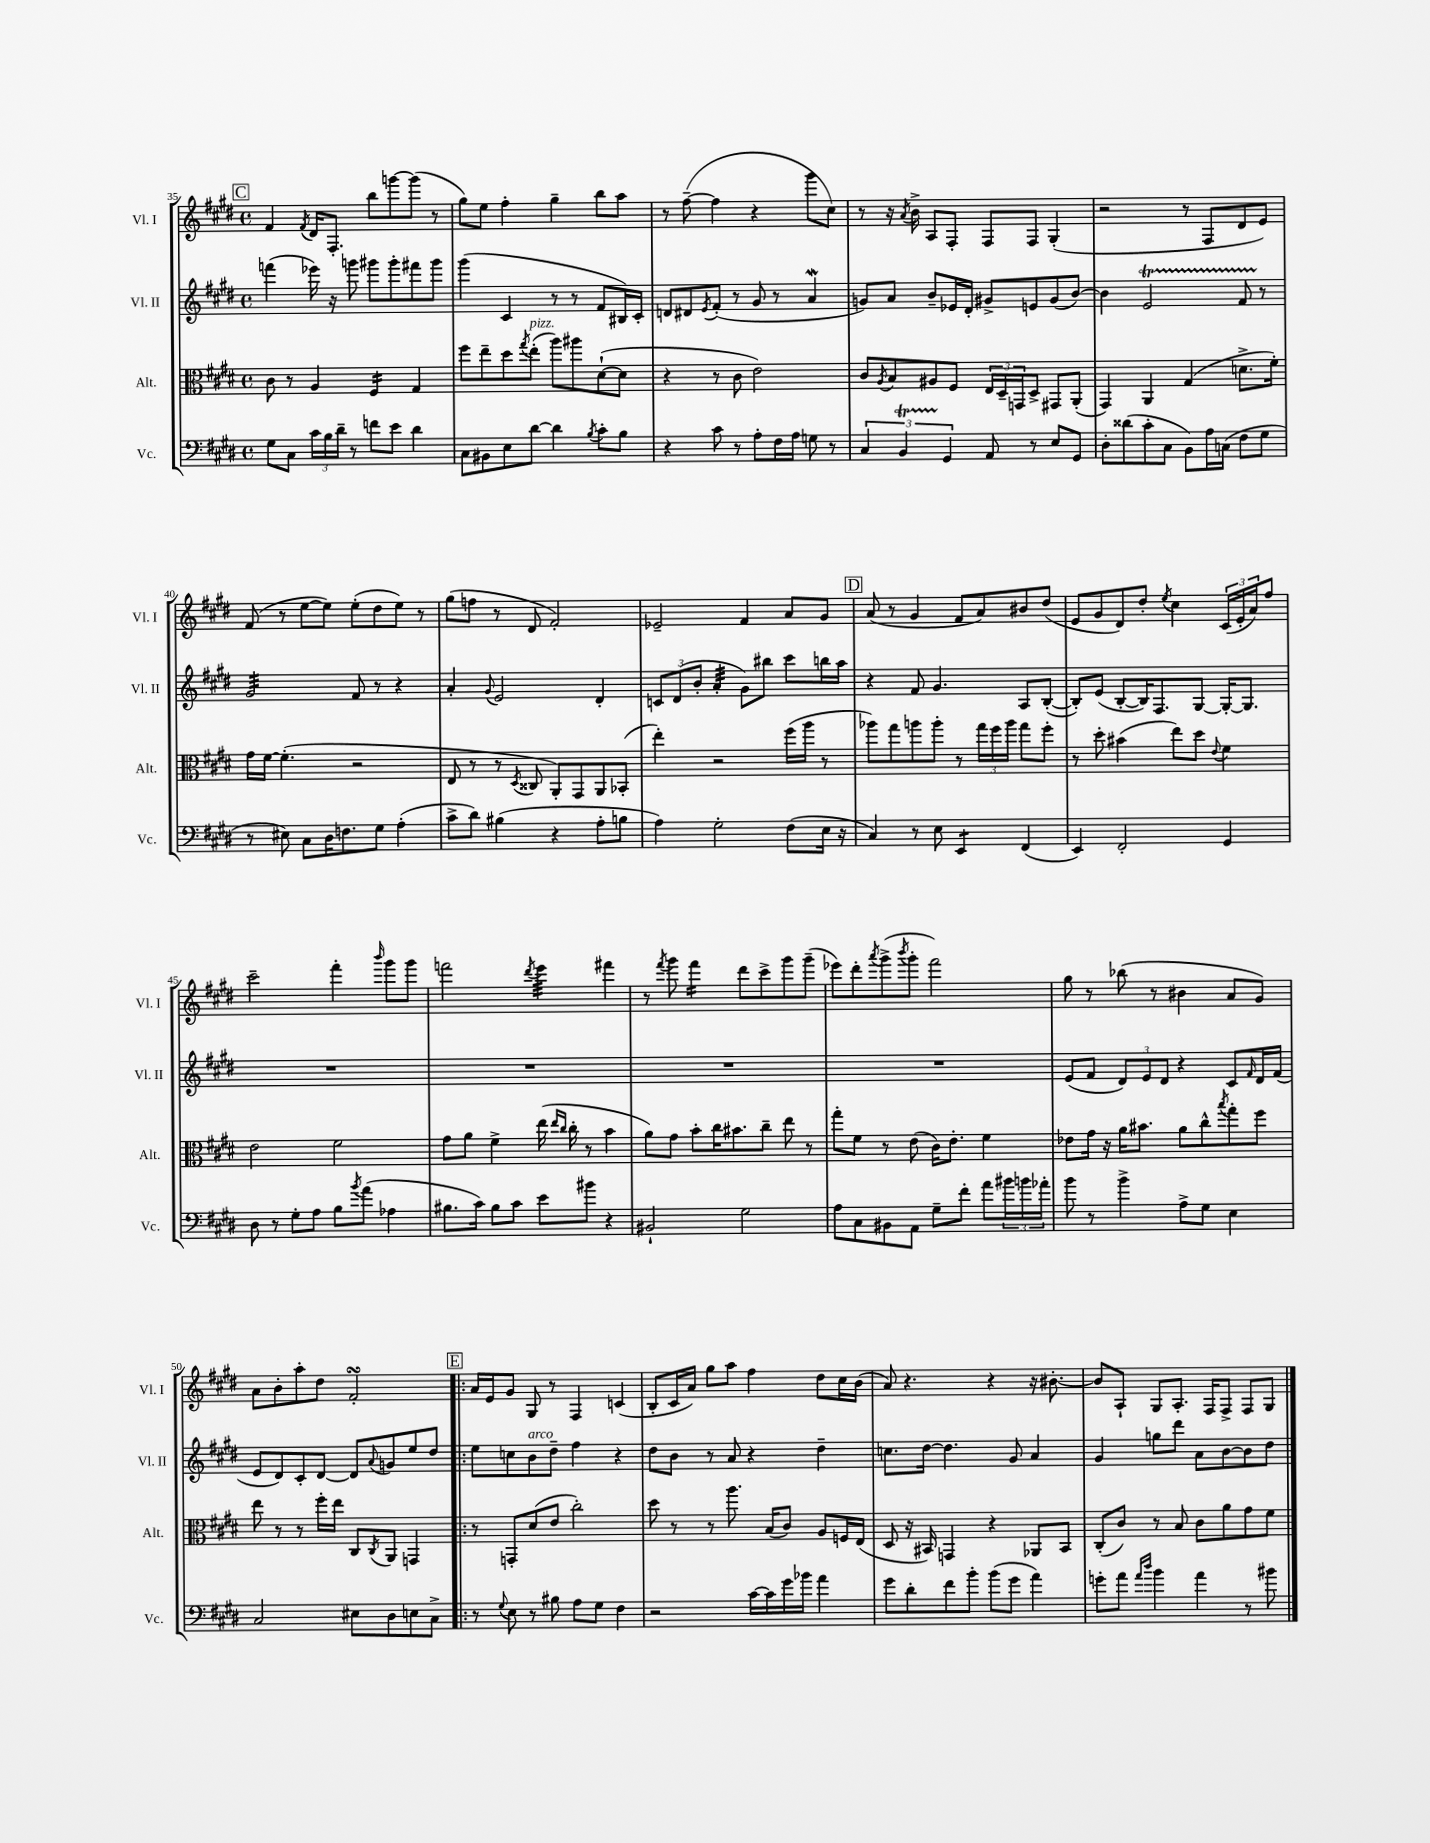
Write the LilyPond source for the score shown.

<<
\new StaffGroup <<
\new Staff = "s0" \with { instrumentName = "Vl. I" shortInstrumentName = "Vl. I" } {
    \clef treble \key e \major \defaultTimeSignature \time 4/4
    \mark \markup { \box "C" } fis'4 \acciaccatura { fis'8 } dis'16 fis8.-. b''8 g'''8~ g'''8( r8 |
    gis''8) e''8 fis''4-. gis''4-- b''8 a''8 |
    r8 fis''8~--( fis''4 r4 gis'''8 cis''8) |
    r8 r16 \acciaccatura { a'8 } b'16-> a8 fis8-. fis8 fis8 gis4-.( |
    r2 r8 fis8 dis'8 e'8) |
    fis'8( r8 e''8~ e''8) e''8-.( dis''8 e''8) r8 |
    gis''8( f''8 r8 dis'8 fis'2-.) |
    ees'2-- fis'4 a'8 gis'8 |
    \mark \markup { \box "D" } a'8( r8 gis'4 fis'8 a'8) bis'8 dis''8( |
    e'8 gis'8 dis'8) dis''8-. \acciaccatura { e''8 } cis''4 \tuplet 3/2 { cis'16( e'16-. a'16) } fis''8 |
    cis'''2-- fis'''4-. \grace { b'''16 } gis'''8 gis'''8 |
    f'''2 \acciaccatura { dis'''8 } e'''4:32 fis'''4 |
    r8 \acciaccatura { fis'''8 } gis'''8 fis'''4:16 dis'''8 cis'''8-> gis'''8 gis'''8--( |
    ees'''8) dis'''8-. \acciaccatura { a'''8 } gis'''8->( \acciaccatura { b'''8 } gis'''8-. fis'''2) |
    gis''8 r8 bes''8( r8 bis'4 a'8 gis'8) |
    a'8 b'8-. a''8-. dis''8 fis'2-.\turn |
    \mark \markup { \box "E" } \bar ".|:" a'16 e'16 gis'8 gis8 r8 fis4 c'4( |
    b8-. cis'16 a'16) gis''8 a''8 fis''4 dis''8 cis''16 b'16( |
    a'8) r4. r4 r16 bis'8.~-. |
    bis'8 a8-! gis8 a8.-. fis16 fis8-> fis8 gis8 \bar "|." |
}
\new Staff = "s1" \with { instrumentName = "Vl. II" shortInstrumentName = "Vl. II" } {
    \clef treble \key e \major \defaultTimeSignature \time 4/4
    \mark \markup { \box "C" } f'''4( ees'''16) r16 g'''8 gis'''8 gis'''8-. fis'''8 gis'''8 |
    gis'''4( cis'4 r8 r8 fis'8 bis16) cis'16-. |
    d'8 dis'8 \acciaccatura { e'8 } fis'8-.( r8 gis'8 r8 a'4\mordent |
    g'8) a'8 b'8-- ees'16 dis'16-. gis'8-> e'8 gis'8( b'8~) |
    b'4 e'2\startTrillSpan fis'8 r8\stopTrillSpan |
    gis'2:32 fis'8 r8 r4 |
    a'4-. \appoggiatura { gis'8 } e'2 dis'4-. |
    \tuplet 3/2 { c'8 dis'8( b'8-. } a'4:32-. gis'8) bis''8 cis'''8 b''16 a''16 |
    \mark \markup { \box "D" } r4 fis'8 gis'4. a8 b8~-.( |
    b8-.) e'8( b8~-. b16) fis8. gis8~ gis16~-. gis8. |
    R1 |
    R1 |
    R1 |
    R1 |
    e'8( fis'8 \tuplet 3/2 { dis'8) e'8 dis'8 } r4 cis'8 \grace { fis'16 } dis'16 fis'16( |
    e'8 dis'8) cis'8-. dis'8~ dis'8 \appoggiatura { a'8 } g'8 e''8 dis''8 |
    \mark \markup { \box "E" } \bar ".|:" e''8 c''8 b'8^\markup { \italic "arco" } dis''8-- fis''4 r4 |
    dis''8 b'8 r8 a'8 r4 dis''4-- |
    c''8. dis''16~ dis''4. gis'8 a'4 |
    gis'4 g''8 dis'''8 a'8 b'8~ b'8 dis''8 \bar "|." |
}
\new Staff = "s2" \with { instrumentName = "Alt." shortInstrumentName = "Alt." } {
    \clef alto \key e \major \defaultTimeSignature \time 4/4
    \mark \markup { \box "C" } cis'8 r8 a4 fis4:16 gis4 |
    fis''8 e''8-- dis''8 \acciaccatura { gis''8 } e''8-.^\markup { \italic "pizz." }( a''8) ais''8 dis'8~-!( dis'8 |
    r4 r8 cis'8 e'2) |
    cis'8 \acciaccatura { a8 } b8 ais8 fis8 \tuplet 3/2 { e16 dis16-- g,16 } dis8-> gis,8 a,8-.( |
    gis,4) a,4 gis4( d'8.-> fis'16-.) |
    gis'16 fis'16~ fis'4.-.( r2 |
    e8 r8 r8 \acciaccatura { dis8 } cisis8 a,8-.) gis,8 a,8 bes,8-.( |
    e''4-.) r2 fis''16( a''16 r8 |
    \mark \markup { \box "D" } aes''8) gis''8 a''8 a''8-. r8 \tuplet 3/2 { gis''16 fis''16 a''16 } gis''8 fis''8-. |
    r8 dis''8-. bis'4( e''8) dis''8 \appoggiatura { e'8 } fis'4 |
    e'2 fis'2 |
    gis'8 a'8 fis'4-> e''16( \grace { e''16 cis''16 } cis''16-. r8 b'4 |
    a'8) gis'8 b'8-. cis''16 bis'8. cis''8-- e''8 r8 |
    gis''8-. fis'8 r8 e'8( cis'16) e'8.-. fis'4 |
    ees'8 gis'16 r16 a'16 bis'8. a'8 cis''8-^ \acciaccatura { b''8 } gis''8-. fis''8 |
    e''8 r8 r8 fis''16-. e''16 cis8 \acciaccatura { cis8 } a,8 g,4 |
    \mark \markup { \box "E" } \bar ".|:" r8 g,8-. dis'8( e'8 cis''2-.) |
    dis''8 r8 r8 a''8. b16( cis'8) a8 f16 e16( |
    dis8 r16 bis,16) g,4 r4 aes,8 bis,8 |
    cis8-.( cis'8) r8 b8 cis'8 a'8 gis'8 fis'8 \bar "|." |
}
\new Staff = "s3" \with { instrumentName = "Vc." shortInstrumentName = "Vc." } {
    \clef bass \key e \major \defaultTimeSignature \time 4/4
    \mark \markup { \box "C" } gis8 cis8 \tuplet 3/2 { cis'16 b16 dis'16-- } r8 f'8 e'8 dis'4 |
    cis8 bis,8 e8 dis'8~ dis'4 \acciaccatura { b8 } cis'8-. b8 |
    r4 cis'8 r8 a8-. fis16 a16 g8 r8 |
    \tuplet 3/2 { cis4 b,4\startTrillSpan gis,4\stopTrillSpan } a,8 r8 e8 gis,8 |
    dis8-. disis'8( cis'8-. cis8 b,8) a16 c16( fis8 gis8 |
    r8 eis8) cis8 dis16 f8. gis8 a4-.( |
    cis'8-> dis'8) bis4( r4 a8-. b8 |
    a4) gis2-. fis8( e16 r16 |
    \mark \markup { \box "D" } cis4) r8 e8 e,4:8 fis,4( |
    e,4) fis,2-. gis,4 |
    dis8 r8 gis8-. a8 b8 \acciaccatura { b'8 } a'8( aes4 |
    bis8. cis'16) bis8 cis'8 e'8 bis'8 r4 |
    bis,2-! gis2 |
    a8 cis8 bis,8 a,8 gis8-- fis'8-. a'8 \tuplet 3/2 { bis'16 b'16 aes'16-. } |
    b'8 r8 b'4-> a8-> gis8 e4 |
    cis2 eis8 dis8 e8 cis8-> |
    \mark \markup { \box "E" } \bar ".|:" r8 \appoggiatura { gis8 } e8 r8 bis8 a8 gis8 fis4 |
    r2 cis'16~ cis'16 gis'16 bes'16 a'4 |
    gis'8 dis'8-. fis'8 b'8-. b'8( gis'8 a'4) |
    g'8-. a'8 \grace { a'16 dis''16 } b'4 a'4 r8 bis'8 \bar "|." |
}
>>
>>
\layout { \context { \Score currentBarNumber = #35 } }
